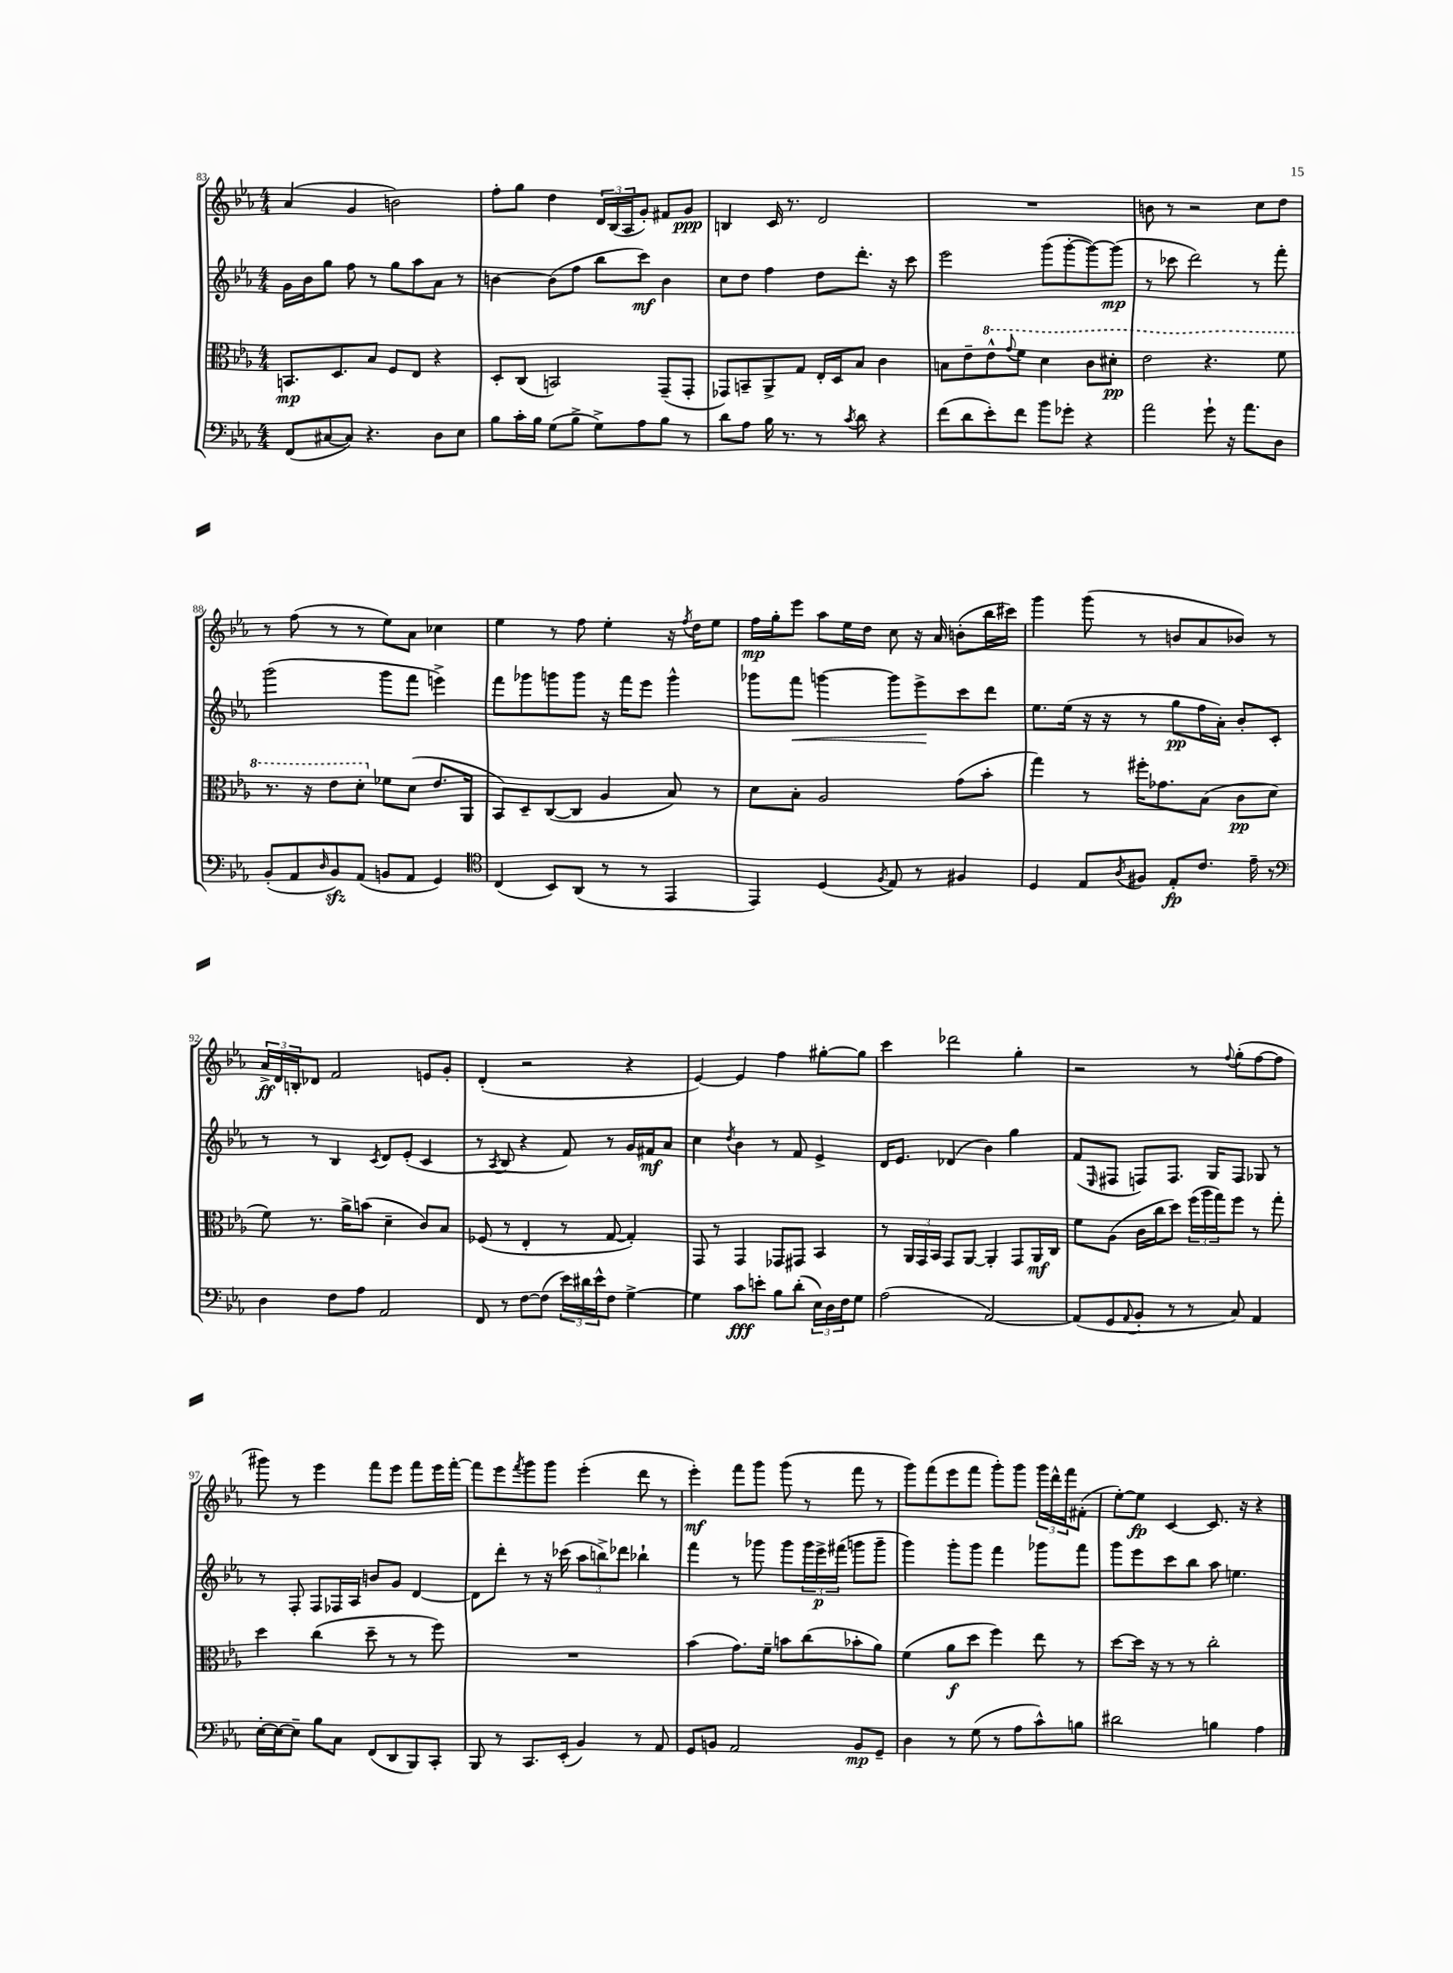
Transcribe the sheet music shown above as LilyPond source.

<<
\new StaffGroup <<
\new Staff = "s0" {
    \clef treble \key ees \major \numericTimeSignature \time 4/4
    aes'4( g'4 b'2) |
    f''8-. g''8 d''4 \tuplet 3/2 { d'16 bes16( aes16 } g'8-.) fis'8 g'8\ppp |
    b4 c'16 r8. d'2 |
    R1 |
    b'8 r8 r2 c''8 d''8 |
    r8 f''8( r8 r8 ees''8) aes'8 ces''4 |
    ees''4 r8 f''8 ees''4-. r16 \acciaccatura { f''8 } d''16 ees''8 |
    f''16\mp g''16-. ees'''8 aes''8 ees''16 d''16 c''8 r16 aes'16 b'8-.( bes''16 cis'''16) |
    g'''4 g'''8( r8 b'8 aes'8 bes'8) r8 |
    \tuplet 3/2 { aes'16->\ff d'16 b16-. } des'8 f'2 e'8 g'8-. |
    d'4-.( r2 r4 |
    ees'4~) ees'4 f''4 gis''8~-. gis''8 |
    c'''4 des'''2 g''4-. |
    r2 r8 \appoggiatura { f''8 } g''8-.( f''8~ f''8 |
    gis'''8) r8 ees'''4 f'''8 ees'''8 f'''8 ees'''16 f'''16~-. |
    f'''8 ees'''8 \acciaccatura { f'''8 } g'''8 g'''8 ees'''4-.( d'''8 r8 |
    ees'''4-.\mf) f'''8 g'''8 g'''8( r8 f'''8 r8 |
    g'''8) f'''8( ees'''8 f'''8 g'''8-.) g'''8 \tuplet 3/2 { g'''16 d'''16-^ f'''16 } fis'8-.( |
    ees''8~-.) ees''8\fp c'4~ c'8. r16 r4 \bar "|." |
}
\new Staff = "s1" {
    \clef treble \key ees \major \numericTimeSignature \time 4/4
    g'16 bes'16 g''8 f''8 r8 g''8 aes''8 aes'8 r8 |
    b'4~ b'8( f''8 bes''8 c'''8\mf) b'4 |
    c''8 d''8 f''4 d''8 d'''8.-. r16 c'''8 |
    ees'''2 g'''8( g'''8~-. g'''8~) g'''8\mp( |
    r8 ces'''8 d'''2) r8 f'''8-. |
    g'''2( g'''8 f'''8 e'''4->) |
    f'''8 ges'''8 g'''8 g'''8 r16 f'''16 ees'''8 g'''4-^ |
    ges'''8 f'''8\< g'''4~ g'''8 ees'''8->\! c'''8 d'''8 |
    ees''8. ees''16( r16 r16 r8 g''8\pp f''16 aes'16-.) bes'8-. c'8-. |
    r8 r8 bes4 \acciaccatura { c'8 } d'8 ees'8-.( c'4 |
    r8 \acciaccatura { aes8 } bes8 r4 f'8) r8 g'16 fis'16\mf aes'8 |
    c''4 \acciaccatura { d''8 } bes'4 r8 f'8 ees'4-> |
    d'16 ees'8. des'4( bes'4) g''4 |
    f'8( \grace { ees16 } fis8 f8) f8. g16 f8 ges8 r8 |
    r8 f8-. f8 fes16 aes16 b'8 g'8 d'4~ |
    d'8 d'''8-. r8 r16 ces'''16( \tuplet 3/2 { aes''8 b''8->) des'''8 } bes''4-! |
    f'''4 r8 ges'''8 ges'''8 \tuplet 3/2 { ges'''16 ees'''16->\p fis'''16( } g'''8 g'''8-- |
    g'''4) g'''8-. g'''8 f'''4 ges'''8 f'''8 |
    g'''8 ees'''8 c'''8 bes''8 aes''8 e''4. \bar "|." |
}
\new Staff = "s2" {
    \clef alto \key ees \major \numericTimeSignature \time 4/4
    b,8.\mp d8. bes8 f8 ees8 r4 |
    d8-. c8( b,2) g,8--( g,8-. |
    ges,8) b,8-- aes,8-> g8 ees16-. d16 bes8 c'4 |
    b8 ees'8-- \ottava #1 ees''8-^ \appoggiatura { g''8 } f''8 d''4 c''8 dis''8-.\pp |
    ees''2 r4. f''8 |
    r8. r16 ees''8 d''8-. \ottava #0 fes'8 d'8( ees'8. aes,16 |
    bes,8) d8-- c8~( c8 aes4 bes8) r8 |
    d'8 bes8-. aes2 g'8( bes'8-. |
    g''4) r8 fis''16-. ges'8. bes8( c'8\pp d'8 |
    f'8) r8. aes'16-> b'8( d'4-- c'8) bes8 |
    fes8( r8 ees4-. r8 g8~ g4-.) |
    g,8 r8 g,4 ges,8 gis,8 bes,4 |
    r8 \tuplet 3/2 { aes,16 g,16 bes,16 } g,8 aes,8~ aes,4-. g,8 aes,16\mf c16 |
    f'8 aes8( c'16 c''16 d''8) \tuplet 3/2 { f''16( aes''16 g''16) } f''8 r8 g''8-. |
    d''4 c''4( d''8-- r8 r8 f''8) |
    R1 |
    bes'4( g'8.) f'16-- b'8 c''8( bes'8-. aes'8) |
    f'4( aes'8\f d''8 f''4) ees''8 r8 |
    d''8~ d''16 r16 r8 r8 c''2-. \bar "|." |
}
\new Staff = "s3" {
    \clef bass \key ees \major \numericTimeSignature \time 4/4
    f,8( cis8~ cis8) r4. d8 ees8 |
    bes8 c'16-. bes16 g8( bes8-> g8->) aes8 bes8 r8 |
    d'8 aes8 bes16 r8. r8 \acciaccatura { c'8 } d'8 r4 |
    f'8( d'8 ees'8-.) f'8 bes'8 ges'8-. r4 |
    aes'2 g'8-! r16 aes'8. d8 |
    bes,8-.( aes,8 \grace { d16 } bes,8\sfz) aes,8( b,8 aes,8 g,4) |
    \clef tenor c4( bes,8) aes,8( r8 r8 ees,4 |
    ees,4) d4( \acciaccatura { f8 } ees8) r8 fis4 |
    d4 ees8 \acciaccatura { aes8 } fis8 ees8-.\fp c'8. ees'16-- r8 |
    \clef bass d4 f8 aes8 aes,2 |
    f,8 r8 f8~ f8( \tuplet 3/2 { ees'16) dis'16 ees'16-^ } f8 g4~-> |
    g4 c'8\fff e'8-. bes8 d'8-.( \tuplet 3/2 { ees16) d16 f16 } g8 |
    aes2( aes,2~) |
    aes,8( g,8 \appoggiatura { aes,8 } bes,8-. r8 r8 c8) aes,4 |
    ees16~-. ees16~ ees8-- bes8 c8 f,8( d,8 bes,,8) c,8-. |
    bes,,8 r8 c,8. ees,16-.( bes,4) r8 aes,8 |
    g,8 b,8 aes,2 b,8\mp g,8-- |
    d4 r8 g8( r8 aes8 c'8-^) b8 |
    dis'2 b4 aes4 \bar "|." |
}
>>
>>
\layout { \context { \Score currentBarNumber = #83 } }
